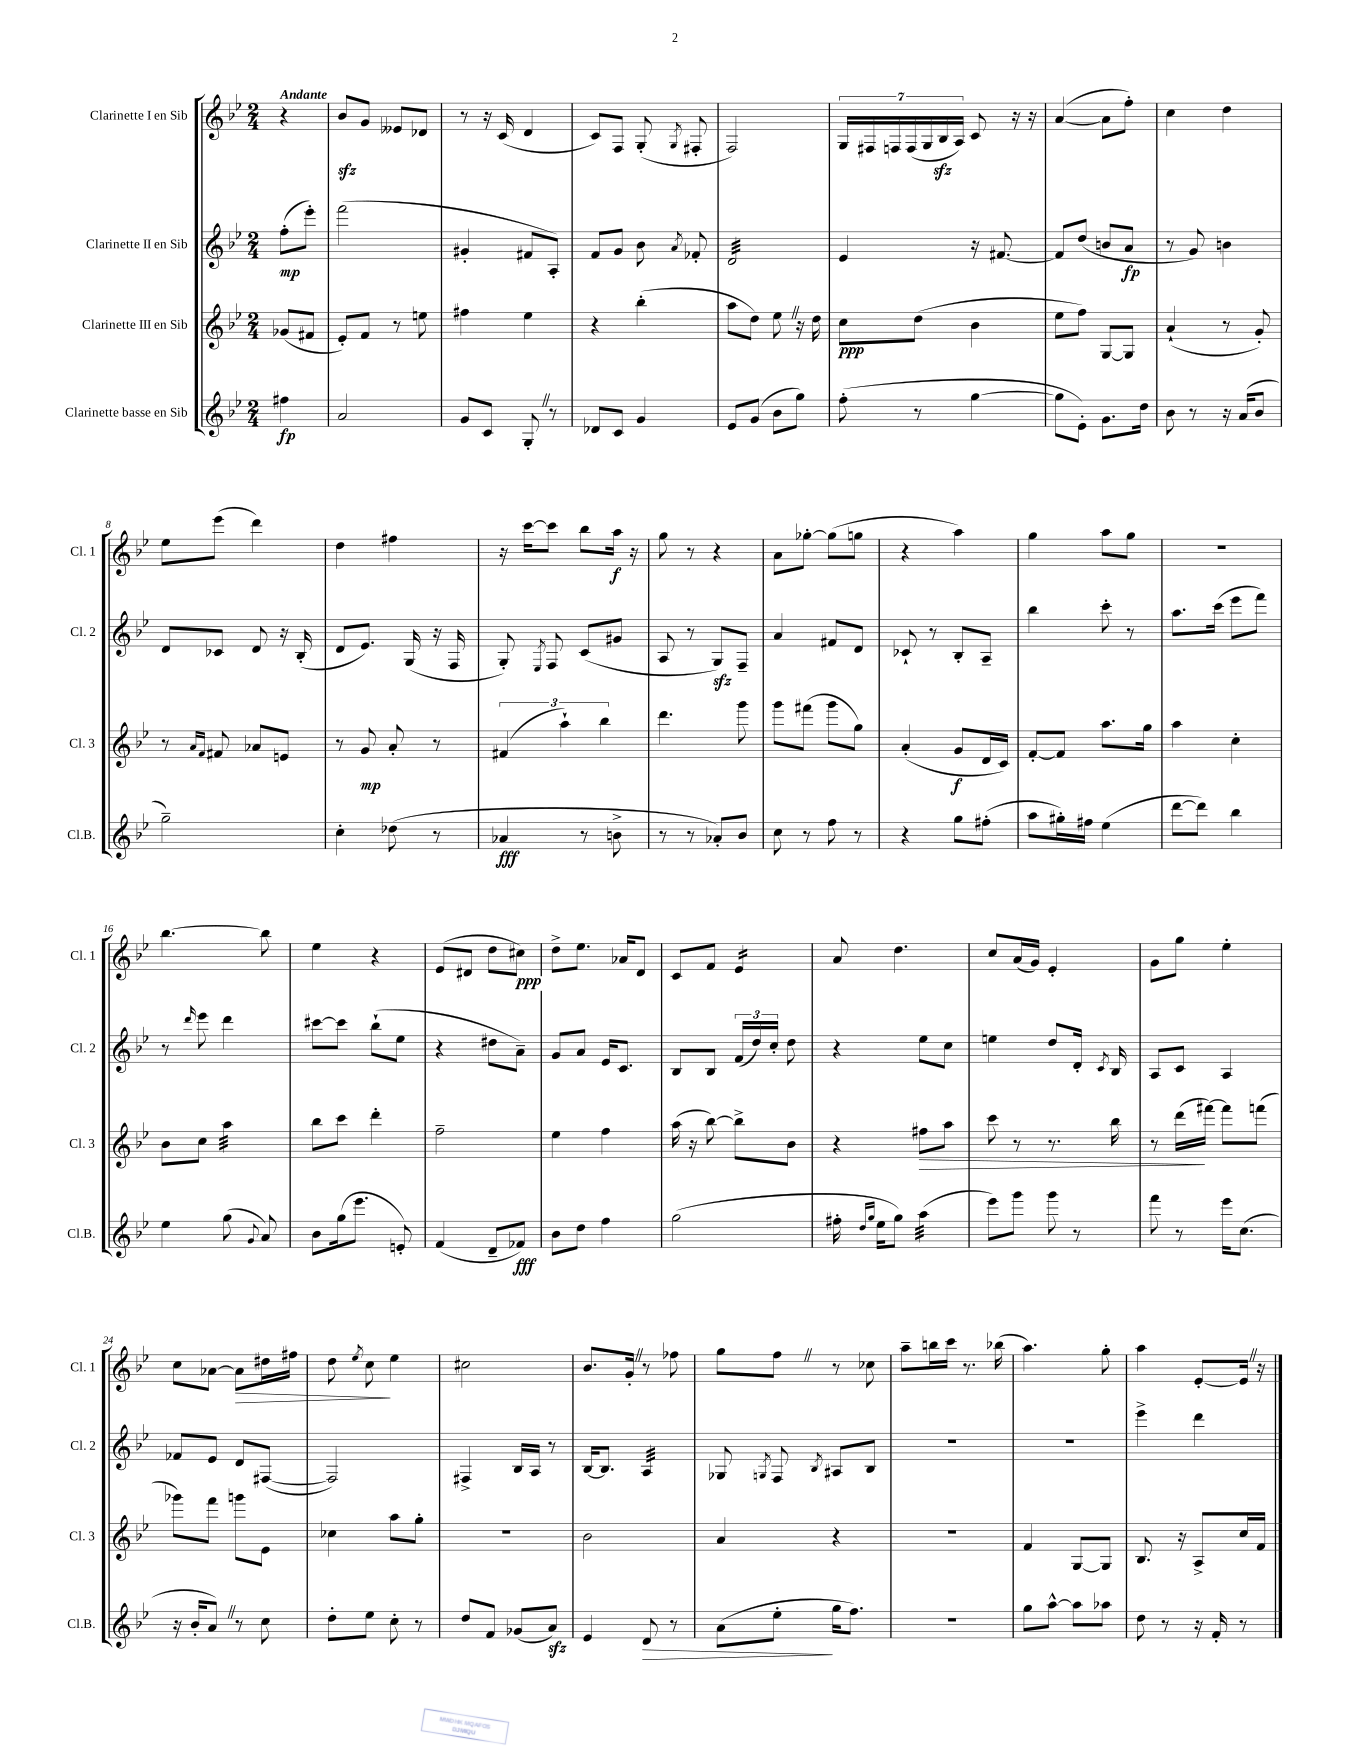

**kern	**kern	**kern	**kern
*staff4	*staff3	*staff2	*staff1
*clefG2	*clefG2	*clefG2	*clefG2
*k[b-e-]	*k[b-e-]	*k[b-e-]	*k[b-e-]
*M2/4	*M2/4	*M2/4	*M2/4
4ff#	(8g-	(8ff'	4r
.	8f#	8eee-')	.
=	=	=	=
2a	8e-')	(2fff	8b-
.	8f	.	8g
.	8r	.	8e--
.	8ee	.	8d-
=	=	=	=
8g	4ff#	4g#'	8r
8c	.	.	16r
.	.	.	(16c
8G'	4ee-	8f#	4d
8r	.	8A')	.
=	=	=	=
8d-	4r	8f	8c)
8c	.	8g	8F
4g	(4bb-'	8b-	(8G'
.	.	8qa	8qG
.	.	8f-'	8F#'
=	=	=	=
8e-	8aa	2d	2F)
(8g	8dd)	.	.
8b-	8ee-	.	.
8gg)	16r	.	.
.	16dd	.	.
=	=	=	=
(8ff'	8cc	4e-	28G
.	.	.	28F#
.	.	.	28F
.	.	.	(28F
8r	(8dd	.	.
.	.	.	28G
.	.	.	28B-
.	.	.	28A)
[4gg	4b-	16r	8c
.	.	[8.f#	.
.	.	.	16r
.	.	.	16r
=	=	=	=
8gg]	8ee-	8f#]	([4a
8e-')	8ff)	(8dd	.
8.g	[8G	8b	8a]
.	8G]	8a	8ff')
16dd	.	.	.
=	=	=	=
8b-	(4a`	8r	4cc
8r	.	8g)	.
16r	8r	4b	4dd
(16a	.	.	.
8b-	8g')	.	.
=	=	=	=
2gg~)	8r	8d	8ee-
.	16qqa	.	.
.	16qqf	.	.
.	8f#	8c-	(8eee-
.	8a-	8d	4ddd)
.	8e	16r	.
.	.	(16B-'	.
=	=	=	=
4cc'	8r	8d	4dd
.	8g	8.e-)	.
(8dd-	8a'	.	4ff#
.	.	(16G	.
8r	8r	16r	.
.	.	16F	.
=	=	=	=
4a-	(6f#	8G')	16r
.	.	.	[16ccc
.	.	8qE-	.
.	.	8F	8ccc]
.	6aa`)	.	.
8r	.	(8c	8bb-
.	6bb-	.	.
8b^	.	8g#	16aa
.	.	.	16r
=	=	=	=
8r	4.ddd	8A	8gg
8r	.	8r	8r
8a-')	.	8G)	4r
8b-	8ggg	8F~	.
=	=	=	=
8cc	8ggg	4a	8a
8r	(8fff#	.	[8gg-'
8ff	8ggg	8f#	(8gg-]
8r	8gg)	8d	8gg
=	=	=	=
4r	(4a'	8c-`	4r
.	.	8r	.
8gg	8g	8B-'	4aa)
(8ff#'	16d	8A~	.
.	16c)	.	.
=	=	=	=
8aa	[8f'	4bb-	4gg
16gg#')	8f]	.	.
16ff#	.	.	.
(4ee-	8.aa	8ccc'	8aa
.	.	8r	8gg
.	16gg	.	.
=	=	=	=
[8ddd	4aa	8.aa	2r
8ddd])	.	.	.
.	.	(16ccc	.
4bb-	4cc'	8eee-	.
.	.	8fff)	.
=	=	=	=
4ee-	8b-	8r	[4.bb-
.	.	16qqddd	.
.	8cc	8eee-	.
(8gg	4aa	4ddd	.
8qqg	.	.	.
8a)	.	.	8bb-]
=	=	=	=
8b-	8bb-	[8ccc#	4ee-
(16gg	8ccc	8ccc#]	.
8.eee-	.	.	.
.	4ddd'	(8bb-`	4r
8e')	.	8ee-	.
=	=	=	=
(4f	2ff~	4r	(8e-
.	.	.	8d#
8d~	.	8dd#	8dd
8f-)	.	8a~)	8cc#)
=	=	=	=
8b-	4ee-	8g	8dd^
8dd	.	8a	8.ee-
4ff	4ff	16e-	.
.	.	8.c	16a-
.	.	.	8d
=	=	=	=
(2gg	(16aa	8B-	8c
.	16r	.	.
.	[8bb-)	8B-	8f
.	8bb-^]	(24f	4e-
.	.	24dd)	.
.	.	24cc'	.
.	8b-	8dd	.
=	=	=	=
16ff#'	4r	4r	8a
16qqdd	.	.	.
16qqgg	.	.	.
16ee-	.	.	.
8gg)	.	.	4.dd
(4aa	8ff#	8ee-	.
.	8aa	8cc	.
=	=	=	=
8eee-)	8ccc	4ee	8cc
8ggg	8r	.	(16a
.	.	.	16g)
8ggg	8.r	8dd	4e-'
8r	.	16d'	.
.	.	8qc	.
.	16bb-	16B-	.
=	=	=	=
8fff	8r	8A	8g
8r	(16ddd	8c	8gg
.	[16fff#)	.	.
16eee-	8fff#]	4A	4ee-'
(8.cc	.	.	.
.	(8fff	.	.
=	=	=	=
16r	8ggg-)	8f-	8cc
16b-'	.	.	.
8a)	8fff	8e-	[8a-
8r	8ggg	8d	8a-]
8cc	8e-	([8F#	16dd#
.	.	.	16ff#
=	=	=	=
8dd'	4cc-	2F#])	8dd
.	.	.	8qee-
8ee-	.	.	8cc
8cc'	8aa	.	4ee-
8r	8gg'	.	.
=	=	=	=
8dd	2r	4F#^	2cc#
8f	.	.	.
(8g-	.	16B-	.
.	.	16A	.
8a)	.	8r	.
=	=	=	=
4e-	2b-	[16B-	8.b-
.	.	8.B-]	.
.	.	.	16g'
8d	.	4A	8r
8r	.	.	8ff-
=	=	=	=
(8a	4a	8G-	8gg
.	.	8qG	.
8ee-'	.	8F	8ff
.	.	8qB-	.
16gg	4r	8A#	8r
8.ff)	.	.	.
.	.	8B-	8cc-
=	=	=	=
2r	2r	2r	8aa~
.	.	.	16bb
.	.	.	16ccc
.	.	.	8.r
.	.	.	(16bb-
=	=	=	=
8gg	4f	2r	4.aa)
[8aa^^	.	.	.
8aa]	[8G	.	.
8aa-	8G]	.	8gg'
=	=	=	=
8dd	8.B-	4eee-^	4aa
8r	.	.	.
.	16r	.	.
16r	8A^	4ddd	[8e-'
16f'	.	.	.
8r	16cc	.	16e-]
.	16f	.	16r
==	==	==	==
*-	*-	*-	*-
